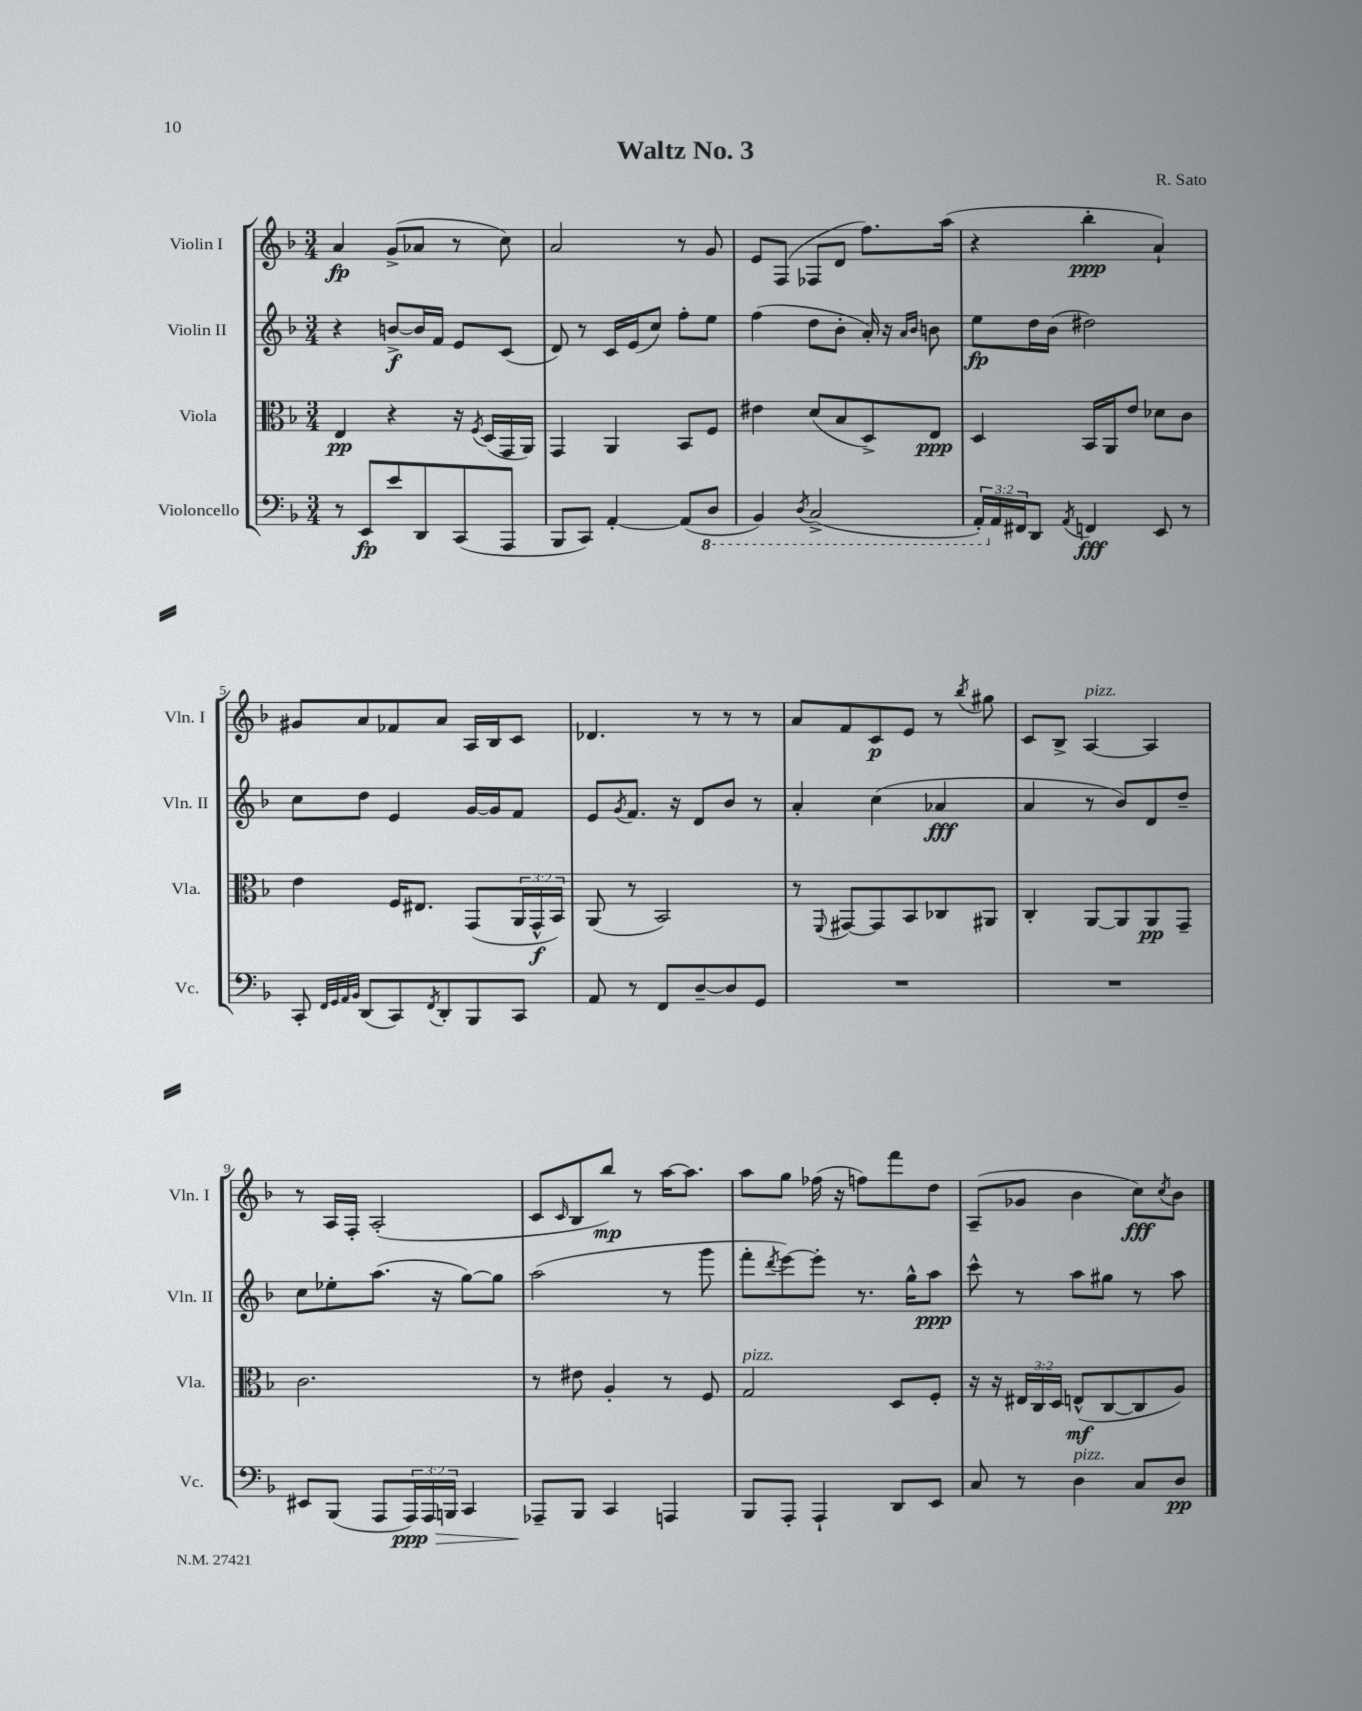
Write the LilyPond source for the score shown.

\header { title = "Waltz No. 3" composer = "R. Sato" }
<<
\new StaffGroup <<
\new Staff = "s0" \with { instrumentName = "Violin I" shortInstrumentName = "Vln. I" } {
    \clef treble \key f \major \numericTimeSignature \time 3/4
    a'4\fp g'8->( aes'8 r8 c''8) |
    a'2 r8 g'8 |
    e'8 f8( fes8 d'8 f''8.) a''16( |
    r4 bes''4-.\ppp a'4-!) |
    gis'8 a'8 fes'8 a'8 a16 bes16 c'8 |
    des'4. r8 r8 r8 |
    a'8 f'8 c'8\p e'8 r8 \acciaccatura { bes''8 } gis''8 |
    c'8 bes8-> a4~^\markup { \italic "pizz." } a4 |
    r8 a16 f16-. a2-.( |
    c'8 \grace { c'16 } bes8 bes''8\mp) r8 a''16~ a''8. |
    a''8 g''8 fes''16( r16 f''8) f'''8 d''8 |
    a8--( ges'8 bes'4 c''8\fff) \acciaccatura { c''8 } bes'8 \bar "|." |
}
\new Staff = "s1" \with { instrumentName = "Violin II" shortInstrumentName = "Vln. II" } {
    \clef treble \key f \major \numericTimeSignature \time 3/4
    r4 b'8~->\f b'16 f'16 e'8 c'8( |
    d'8) r8 c'16 e'16( c''8) f''8-. e''8 |
    f''4( d''8 bes'8-. a'16-.) r16 \grace { a'16 bes'16 } b'8 |
    e''8\fp d''16 bes'16( dis''2) |
    c''8 d''8 e'4 g'16~ g'16 f'8 |
    e'8 \acciaccatura { g'8 } f'8. r16 d'8 bes'8 r8 |
    a'4-. c''4( aes'4\fff |
    a'4 r8 bes'8) d'8 d''8-- |
    c''8 ees''8-. a''8.( r16 g''8~) g''8 |
    a''2( r8 g'''8 |
    f'''8-. \acciaccatura { d'''8 } e'''8~) e'''8-. r8. g''16-^ a''8\ppp |
    c'''8-^ r8 a''8 gis''8 r8 a''8 \bar "|." |
}
\new Staff = "s2" \with { instrumentName = "Viola" shortInstrumentName = "Vla." } {
    \clef alto \key f \major \numericTimeSignature \time 3/4 \override Staff.TupletNumber.text = #tuplet-number::calc-fraction-text
    e4\pp r4 r16 \acciaccatura { f8 } d16( g,16 a,16) |
    g,4 a,4 bes,8 f8 |
    eis'4 d'8( bes8 d8->) e8\ppp |
    d4 bes,16 a,16 e'8 des'8 c'8 |
    e'4 f16 eis8. g,8( \tuplet 3/2 { a,16 g,16-^\f bes,16) } |
    a,8( r8 bes,2) |
    r8 \appoggiatura { f,8 } gis,8~ gis,8 bes,8 ces8 ais,8 |
    c4-. a,8~ a,8 a,8\pp g,8-- |
    c'2. |
    r8 eis'8 a4-. r8 f8 |
    g2^\markup { \italic "pizz." } d8 f8-. |
    r16 r16 \tuplet 3/2 { eis16 c16 d16 } e8-^\mf( c8~ c8 a8) \bar "|." |
}
\new Staff = "s3" \with { instrumentName = "Violoncello" shortInstrumentName = "Vc." } {
    \clef bass \key f \major \numericTimeSignature \time 3/4 \override Staff.TupletNumber.text = #tuplet-number::calc-fraction-text
    r8 e,8\fp e'8 d,8 c,8( a,,8 |
    bes,,8 c,8) a,4~-. a,8( \ottava #-1 d,8 |
    bes,,4) \acciaccatura { d,8 } c,2->( |
    \tuplet 3/2 { a,,16-.) \ottava #0 a,16 fis,16 } d,8 \acciaccatura { a,8 } f,4\fff e,8 r8 |
    c,8-. \grace { f,32 g,32 a,32 bes,32 } d,8( c,8) \acciaccatura { f,8 } d,8-. bes,,8 c,8 |
    a,8 r8 f,8 d8~-- d8 g,8 |
    R2. |
    R2. |
    eis,8 bes,,8( a,,8 \tuplet 3/2 { a,,16\ppp\>) a,,16 b,,16 } c,4 |
    aes,,8--\! bes,,8 c,4 a,,4 |
    bes,,8 a,,8-. a,,4-! d,8 e,8 |
    c8 r8 d4^\markup { \italic "pizz." } c8 d8\pp \bar "|." |
}
>>
>>
